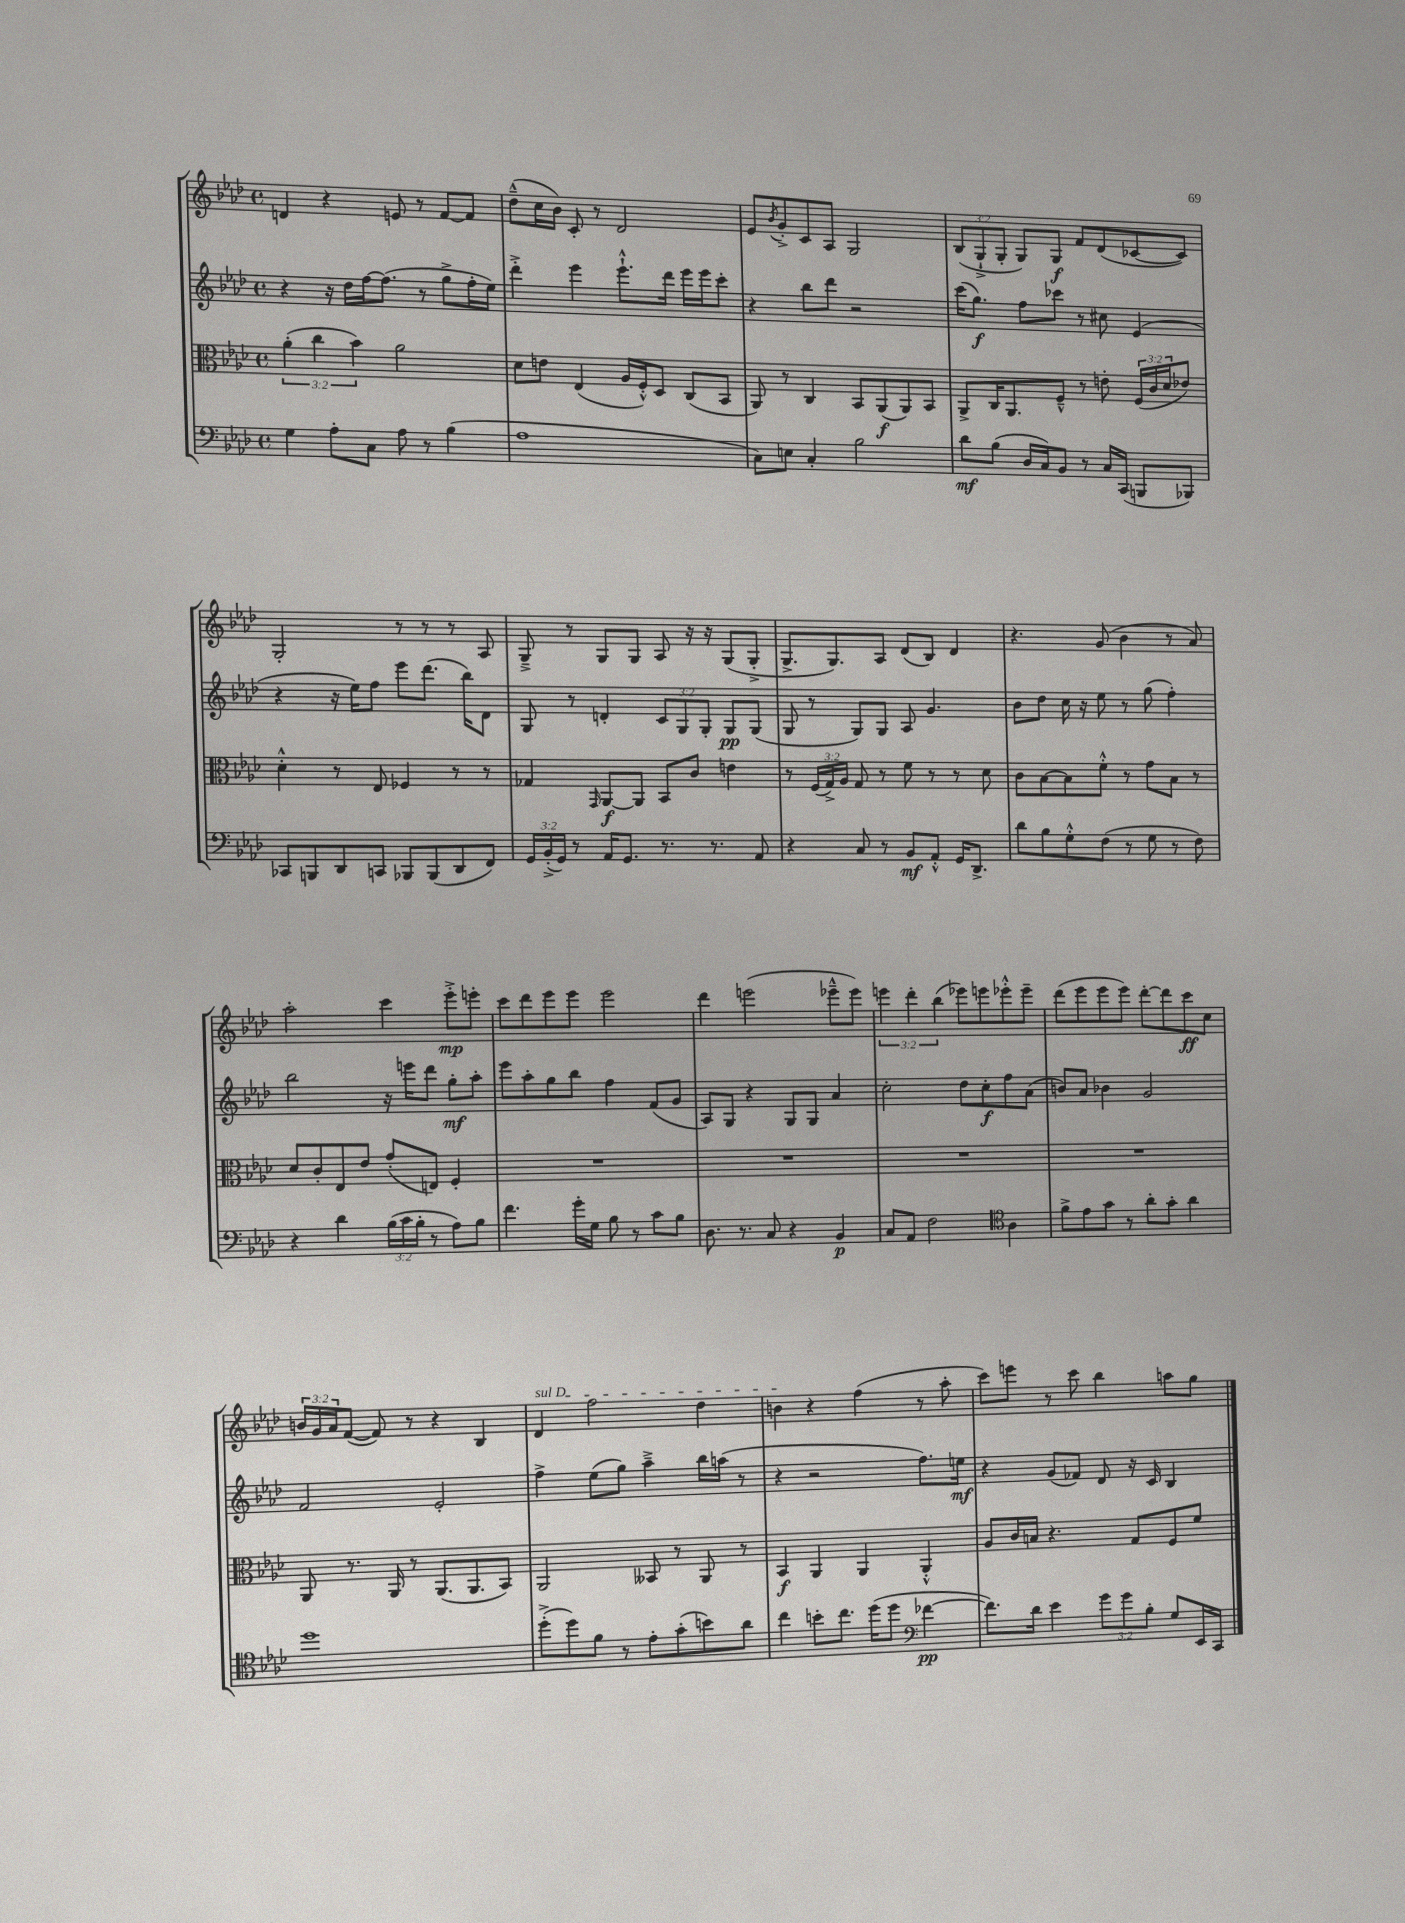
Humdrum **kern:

**kern	**kern	**kern	**kern
*staff4	*staff3	*staff2	*staff1
*clefF4	*clefC3	*clefG2	*clefG2
*k[b-e-a-d-]	*k[b-e-a-d-]	*k[b-e-a-d-]	*k[b-e-a-d-]
*M4/4	*M4/4	*M4/4	*M4/4
*met(c)	*met(c)	*met(c)	*met(c)
4G	(6a-'	4r	4d
.	6cc	.	.
8A-'	.	16r	4r
.	.	16dd-	.
.	6b-)	.	.
8C	.	[16ff	.
.	.	(8.ff]	.
8A-	2a-	.	8e
8r	.	8r	8r
(4B-	.	8gg^	[8f
.	.	16ff'	8f]
.	.	16ee-)	.
=	=	=	=
1A-	8d-	4ddd-'^	(8dd-~^^
.	8e	.	16cc
.	.	.	16b-)
.	(4E-	4eee-	8c'
.	.	.	8r
.	16A-	8.eee-`^^	2d-
.	16F'^^)	.	.
.	8D-	.	.
.	.	16ddd-	.
.	(8C	16eee-	.
.	.	16eee-	.
.	8BB-	8ccc'	.
=	=	=	=
8C)	8AA-)	4r	8e-
.	.	.	8qb-
8E	8r	.	8g'^
4C'	4C	8bb-	8c
.	.	8ddd-	8A-
2B-	8BB-	2r	2G
.	(8AA-	.	.
.	8AA-)	.	.
.	8BB-	.	.
=	=	=	=
8d-	8AA-^	(16ccc	(12B-
.	.	8.gg)	.
.	.	.	12G`^
(8B-	16C	.	.
.	.	.	12G'
.	8.AA-	.	.
16D-	.	8ff	8G)
16C)	.	.	.
8BB-	8F~^^	8ccc-	8G
8r	8r	8r	8f
16C	8e'	8cc#	(8d-
(16CC	.	.	.
8BBB	(24F	(4e-	[8c-
.	24c	.	.
.	24d-	.	.
8BBB-)	8e-)	.	8c-])
=	=	=	=
8CC-	4d-'^^	4r	2G'
8BBB	.	.	.
8DD-	8r	16r	.
.	.	16ee-)	.
8CC	8E-	8ff	.
8BBB-	4F-	8eee-	8r
(8BBB-	.	(8.ddd-	8r
8DD-	8r	.	8r
.	.	16bb-)	.
8FF)	8r	8d-	8A-
=	=	=	=
24GG	4G-	8G	8G~^
(24BB-'^	.	.	.
24GG)	.	.	.
8r	.	8r	8r
.	16qqGG	.	.
16AA-	[8AA-	4d'	8G
8.GG	.	.	.
.	8AA-]	.	8G
8.r	8BB-	12c	8A-
.	.	12G	.
.	8c	.	16r
.	.	12G'	.
8.r	.	.	16r
.	4e	8G	(8G
8AA-	.	(8G	8G'^
=	=	=	=
4r	8r	8G	8.G^
.	(24F	8r	.
.	24G^)	.	.
.	.	.	8.G)
.	24A-	.	.
8C	8G	8G)	.
8r	8r	8G	8A-
8BB-	8f	8A-	(8d-
8AA-'^^	8r	4.g	8B-)
16GG	8r	.	4d-
8.DD-^	.	.	.
.	8d-	.	.
=	=	=	=
8d-	8c	8b-	4.r
8B-	[8B-	8dd-	.
8G'^^	8B-]	16cc	.
.	.	16r	.
(8F	8f'^^	8ee-	(8g
8r	8r	8r	4b-
8G	8g	(8gg	.
8r	8B-	4ff')	8r
8F)	8r	.	8a-)
=	=	=	=
4r	8d-	2bb-	2aa-'
.	8c'	.	.
4d-	8E-	.	.
.	8e-	.	.
(24B-	(8g'	16r	4ccc
24c	.	.	.
.	.	16eee	.
24B-'	.	.	.
8r	8E)	8ddd-	.
8A-)	4F'	8gg'	8eee-'^
8B-	.	8aa-'	8eee'
=	=	=	=
4.f	1r	8eee-	8ccc
.	.	8aa-'	8ddd-
.	.	8gg	8eee-
16g'	.	8bb-	8eee-
16G	.	.	.
8B-	.	4ff	2eee-
8r	.	.	.
8c	.	(8f	.
8B-	.	8g	.
=	=	=	=
8.D-	1r	8A-)	4ddd-
.	.	8G	.
8.r	.	.	.
.	.	4r	(2eee
8C	.	.	.
4r	.	8G	.
.	.	8G	.
4BB-	.	4a-	8eee-~^^
.	.	.	8eee-)
=	=	=	=
8C	1r	2cc'	6eee
8AA-	.	.	.
.	.	.	6ddd-'
2F	.	.	.
.	.	.	(6bb-
.	.	8dd-	8eee-)
.	.	8cc'	8eee
*clefC4	*	*	*
4A-	.	8ff	8eee-'^^
.	.	(8a-	8eee-~
=	=	=	=
8f^	1r	8b)	(8ddd-
8e-	.	8a-	8eee-
8g	.	4b-	8eee-
8r	.	.	8eee-)
8a-'	.	2g	[8ddd-'
8g'	.	.	8ddd-]
4a-	.	.	8ccc
.	.	.	8cc
=	=	=	=
1dd-	8AA-	2f	24b
.	.	.	24g
.	.	.	24a-
.	8.r	.	([8f
.	.	.	8f])
.	16AA-	.	.
.	8r	.	8r
.	(8.AA-	2e-'	4r
.	8.AA-	.	.
.	.	.	4B-
.	8BB-)	.	.
=	=	=	=
(8dd-'^	2AA-	4ff^	4d-
8dd-)	.	.	.
8f	.	(8ee-	2ff
8r	.	8gg)	.
8e-'	8BB--	4aa-~^	.
(8g'	8r	.	.
8b)	8AA-	16bb-	4dd-
.	.	(16aa	.
8a-	8r	8r	.
=	=	=	=
4cc	4BB-	4r	4b
8b'	4AA-	2r	4r
8.cc	.	.	.
.	4AA-	.	(4ff
(16dd-	.	.	.
8dd-	.	.	.
*clefF4	*	*	*
[4f-	4AA-'^^	8.ff)	8r
.	.	.	8aa-'
.	.	16ee	.
=	=	=	=
8.f-])	8A-	4r	8ccc)
.	16c	.	8eee
16d-	16B	.	.
4e-	4.r	(8g	8r
.	.	8f-)	8ccc
12g	.	8d-	4bb-
12g	.	.	.
.	8G	16r	.
12B-'	.	.	.
.	.	16c	.
8G	8F	4B-	8aa
16EE-	8f	.	8gg
16CC	.	.	.
==	==	==	==
*-	*-	*-	*-
